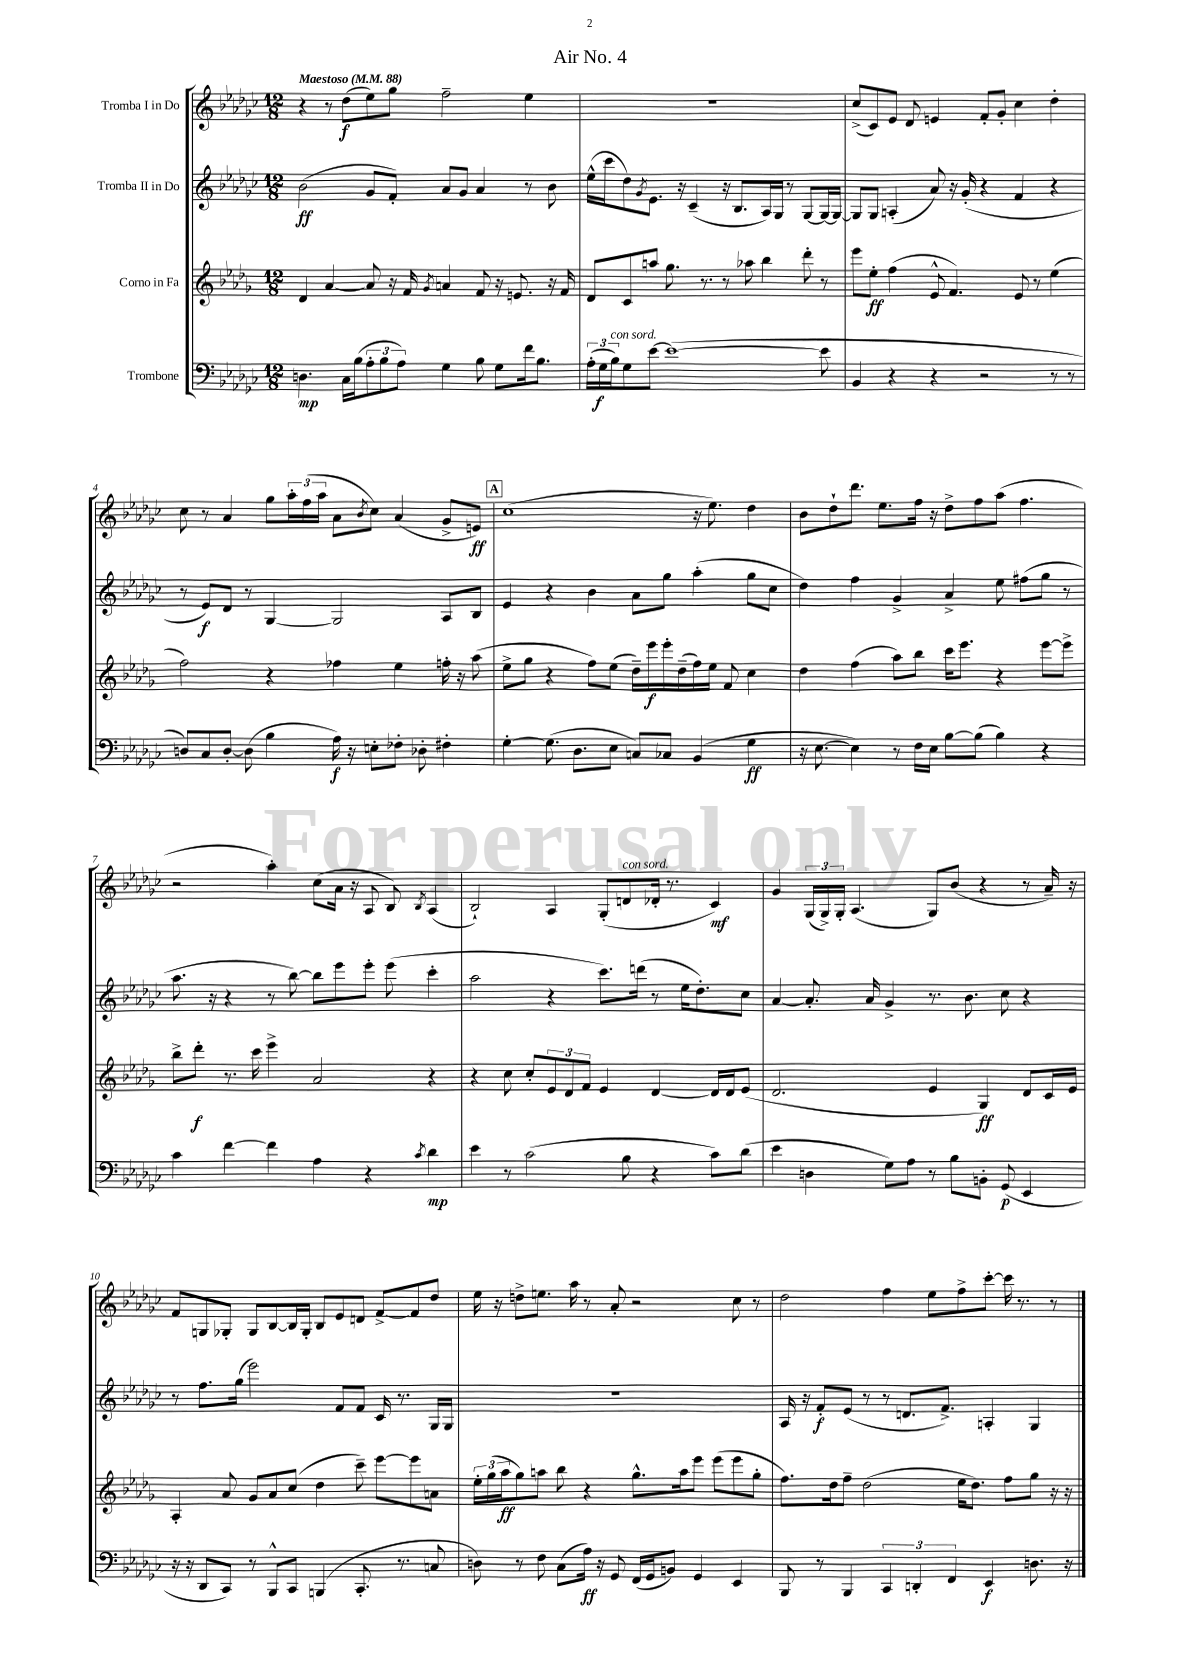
\header { title = "Air No. 4" }
<<
\new StaffGroup <<
\new Staff = "s0" \with { instrumentName = "Tromba I in Do" } {
    \clef treble \key ges \major \numericTimeSignature \time 12/8 \tempo "Maestoso" 4 = 88
    r4 r8 des''8\f( ees''8) ges''8 f''2-- ees''4 |
    R1. |
    ces''8->( ces'8) ees'8 des'8 e'4 f'8-. ges'8-. ces''4 des''4-. |
    ces''8 r8 aes'4 ges''8 \tuplet 3/2 { aes''16-. f''16( aes''16 } aes'8 \acciaccatura { bes'8 } ces''8) aes'4( ges'8-> e'8\ff) |
    \mark \markup { \box "A" } ces''1( r16 ees''8.) des''4 |
    bes'8 des''8-! des'''8. ees''8. f''16 r16 des''8-> f''8 aes''8( f''4. |
    r2 aes''4-.) ces''8( aes'16 r16 aes8 bes8) \acciaccatura { bes8 } aes4( |
    bes2-!) aes4 ges8-.( d'8^\markup { \italic "con sord." } des'16-. r8. ces'4\mf) |
    ges'4 \tuplet 3/2 { ges16( ges16->) ges16-. } aes4.( ges8) bes'8( r4 r8 aes'16--) r16 |
    f'8 g8 ges8-. ges8 bes8~ bes16 ges16-. bes8 ees'8 d'8 f'8~-> f'8 des''8 |
    ees''16 r16 d''8-> e''8. aes''16 r8 aes'8-. r2 ces''8 r8 |
    des''2 f''4 ees''8 f''8-> ces'''8~-. ces'''16 r8. r8 \bar "|." |
}
\new Staff = "s1" \with { instrumentName = "Tromba II in Do" } {
    \clef treble \key ges \major \numericTimeSignature \time 12/8
    bes'2\ff( ges'8 f'8-.) aes'8 ges'8 aes'4 r8 bes'8 |
    ees''16-^( ces'''16 des''8) \acciaccatura { ges'8 } ees'8. r16 ces'4--( r16 bes8. aes16) ges16 r8 ges8~ ges16~ ges16~ |
    ges8 ges8 a4-.( aes'8) r16 ges'16-.( r4 f'4 r4 |
    r8 ees'8\f) des'8 r8 ges4~ ges2 aes8 bes8 |
    \mark \markup { \box "A" } ees'4 r4 bes'4 aes'8 ges''8 aes''4-.( ges''8 ces''8 |
    des''4) f''4 ges'4-> aes'4-> ees''8 fis''8( ges''8 r8 |
    aes''8. r16 r4 r8 bes''8~) bes''8 ees'''8 ees'''8-. ees'''8( ces'''4-. |
    aes''2 r4 ces'''8.) d'''16( r8 ees''16 des''8.-.) ces''8 |
    aes'4~ aes'8.-. aes'16 ges'4-> r8. bes'8. ces''8 r4 |
    r8 f''8. ges''16( ees'''2) f'8 f'8 ces'16 r8. ges16 ges16 |
    R1. |
    aes16 r16 f'8-.\f ees'8( r8 r8 d'8. f'8.->) a4-. ges4 \bar "|." |
}
\new Staff = "s2" \with { instrumentName = "Corno in Fa" } {
    \clef treble \key des \major \numericTimeSignature \time 12/8
    des'4 aes'4~ aes'8 r16 f'16 \acciaccatura { ges'8 } a'4 f'8 r16 e'8. r16 f'16 |
    des'8 c'8 a''8 ges''8. r8. r8 aes''8 bes''4 des'''8-. r8 |
    ees'''8 ees''8-.\ff f''4( ees'8-^ f'4.) ees'8 r8 ees''4( |
    f''2) r4 fes''4 ees''4 f''16-. r16 aes''8( |
    \mark \markup { \box "A" } ees''8-> ges''8 r4 f''8) ees''8( des''16--) ees'''16\f ees'''16-. des''16--( f''16) ees''16 f'8 c''4 |
    des''4 f''4( aes''8) bes''8 c'''16 ees'''8. r4 ees'''8~ ees'''8-> |
    bes''8-> des'''8-.\f r8. c'''16 ees'''4-> aes'2 r4 |
    r4 c''8 c''8-. \tuplet 3/2 { ees'8 des'8 f'8 } ees'4 des'4~ des'16 des'16 ees'8( |
    des'2. ees'4 ges4\ff) des'8 c'16 ees'16 |
    aes4-. aes'8 ges'8 aes'8 c''8( des''4 c'''8--) ees'''8~ ees'''8 a'8 |
    \tuplet 3/2 { ees''16-. ges''16( aes''16\ff } ges''8) a''8 bes''8 r4 ges''8.-^ a''16 ees'''8 ees'''8( ees'''8 ges''8-. |
    f''8.) des''16 f''8-- des''2( ees''16 des''8.) f''8 ges''8 r16 r16 \bar "|." |
}
\new Staff = "s3" \with { instrumentName = "Trombone" } {
    \clef bass \key ges \major \numericTimeSignature \time 12/8
    d4.\mp ces16 bes16( \tuplet 3/2 { aes8-. bes8 aes8) } ges4 bes8 ges8 f'16 bes8. |
    \tuplet 3/2 { aes16-.( ges16\f bes16^\markup { \italic "con sord." }) } ges8 ees'8~ ees'1~( ees'8 |
    bes,4 r4 r4 r2 r8 r8 |
    d8) ces8 d8~-. d8( bes4 aes16\f) r16 e8-. fes8-. des8-. fis4-. |
    \mark \markup { \box "A" } ges4~-. ges8.( des8. ees8 c8) ces8 bes,4( ges4\ff |
    r16 ees8.~ ees4) r8 f16 ees16 bes8~ bes8( bes4) r4 |
    ces'4 f'4~ f'4 aes4 r4 \acciaccatura { ces'8 } des'4\mp |
    ees'4 r8 ces'2( bes8 r4 ces'8) des'8( |
    ees'4 d4 ges8) aes8 r8 bes8 b,8-. ges,8\p( ees,4 |
    r16 r16 des,8 ces,8) r8 bes,,8-^ ces,8 b,,4( ces,8.-. r8. c8 |
    d8) r8 f8 ces8( aes16\ff) r16 ges,8 f,16( ges,16 b,8) ges,4 ees,4 |
    bes,,8 r8 bes,,4 \tuplet 3/2 { ces,4 d,4-. f,4 } ees,4\f d8. r16 \bar "|." |
}
>>
>>
